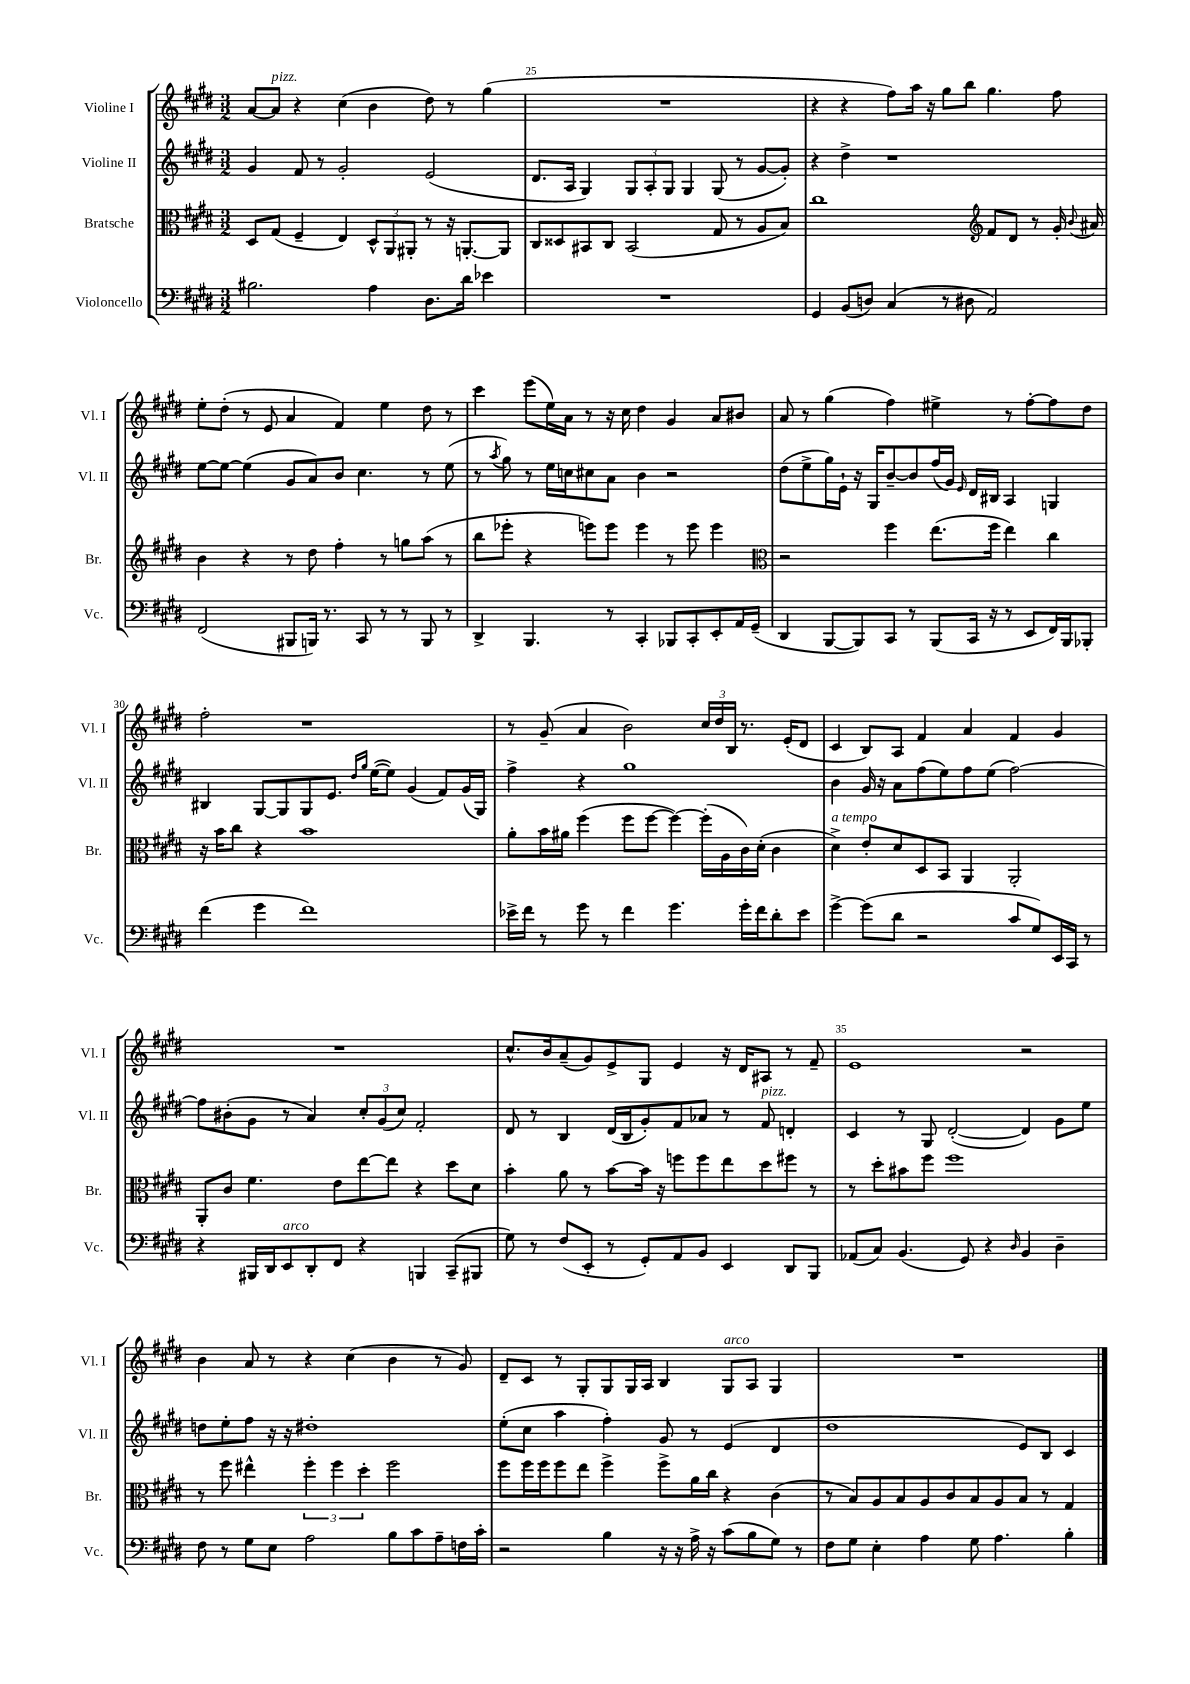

**kern	**kern	**kern	**kern
*part4	*part3	*part2	*part1
*staff4	*staff3	*staff2	*staff1
*I"Violoncello	*I"Bratsche	*I"Violine II	*I"Violine I
*I'Vc.	*I'Br.	*I'Vl. II	*I'Vl. I
*clefF4	*clefC3	*clefG2	*clefG2
*k[f#c#g#d#]	*k[f#c#g#d#]	*k[f#c#g#d#]	*k[f#c#g#d#]
*M3/2	*M3/2	*M3/2	*M3/2
=24	=24	=24	=24
2.B#X\	8D#/L	4g#/	[8a/L
!	!	!	!LO:TX:a:i:t=pizz.
.	(8G#/J	.	8a/J]
.	4F#~/	8f#/	4r
.	.	8r	.
.	4E/)	2g#'/	(4cc#\
4A\	12D#^^/L	.	4b\
.	12AA/	.	.
.	12AA#X'/J	.	.
8.D#\L	8r	(2e/	8dd#\)
.	16r	.	8r
16d#\Jk	[8.AAn'/L	.	.
4e-X\	.	.	(4gg#\
.	8AA/J]	.	.
=25	=25	=25	=25
1.r	8C#/L	8.d#/L	1.r
.	8D##X/	.	.
.	.	16A/Jk	.
.	8BB#X/	4G#/)	.
.	8C#/J	.	.
.	(2BB#/	12G#/L	.
.	.	12A'/	.
.	.	12G#/J	.
.	.	4G#/	.
.	8G#/	(8G#/	.
.	8r	8r	.
.	8A/L	[8g#/L	.
.	8B/J)	8g#'/J])	.
=26	=26	=26	=26
4GG#/	1cc#	4r	4r
(8BB/L	.	4dd#^\	4r
8Dn/J)	.	.	.
(4C#/	.	1r	8ff#\L)
.	.	.	16aa\Jk
.	.	.	16r
8r	.	.	8gg#\L
8D#X\	.	.	8bb\J
*	*clefG2	*	*
2AA/)	8f#/L	.	4.gg#\
.	8d#/J	.	.
.	8r	.	.
.	16g#'/	.	8ff#\
.	8qqb/	.	.
.	16a#X/	.	.
!!LO:LB:g=z
=27	=27	=27	=27
(2FF#/	4b\	[8ee\L	8ee'\L
.	.	8ee\J_	(8dd#'\J
.	4r	(4ee\]	8r
.	.	.	8e/
8BBB#X/L	8r	8g#/L	4a/
16BBBn/Jk)	8dd#\	8a/)	.
8.r	.	.	.
.	4ff#'\	8b/J	4f#/)
8CC#/	.	4.cc#\	.
8r	8r	.	4ee\
8r	8ggn\L	.	.
8BBB/	(8aa\J	8r	8dd#\
8r	8r	(8ee\	8r
=28	=28	=28	=28
4DD#^/	8bb\L	8r	4ccc#\
.	.	8qaa/	.
.	8eee-X'\J	8gg#\)	.
4.BBB/	4r	8r	(8eee\L
.	.	16ee\LL	16ee\L)
.	.	16ccn\J	16a\JJ
.	8eeen\L)	8cc#X\	8r
8r	8eee\J	8a\J	16r
.	.	.	16cc#\
4CC#'/	4eee\	4b\	4dd#\
8BBB-X/L	8r	2r	4g#/
8CC#'/	8eee\	.	.
8EE'/	4eee\	.	8a/L
16AA/L	.	.	8b#X/J
(16GG#~/JJ	.	.	.
=29	=29	=29	=29
*	*clefC3	*	*
4DD#/	2r	(8dd#\L	8a/
.	.	8ee^\	8r
[8BBB/L	.	16gg#\L)	(4gg#\
.	.	16e`\JJ	.
8BBB/])	.	16r	.
.	.	16G#/KL	.
8CC#/J	4ff#\	[8b~/	4ff#\)
8r	.	8b/]	.
(8BBB/L	(8.ee\L	(16ff#/L	4ee#X^\
.	.	16g#/JJ)	.
.	.	16qqe/	.
16CC#/Jk	.	16d#/LL	.
16r	16ff#\Jk	16B#X/JJ	.
8r	4ee\)	4A/	8r
8EE/L	.	.	[8ff#'\L
16FF#/L)	4cc#\	4Gn/	8ff#\]
16BBB/J	.	.	.
8BBB-X'/J	.	.	8dd#\J
!!LO:LB:g=z
=30	=30	=30	=30
(4f#\	16r	4B#X/	2ff#'\
.	16b\KL	.	.
.	8cc#\J	.	.
4g#\	4r	[8G#/L	.
.	.	8G#/]	.
1f#)	1b	8G#/	1r
.	.	8.e/J	.
.	.	16qqdd#/LL	.
.	.	16qqgg#/JJ	.
.	.	([16ee\KL	.
.	.	8ee\J])	.
.	.	(4g#/	.
.	.	8f#/L)	.
.	.	(16g#/L	.
.	.	16G#/JJ)	.
=31	=31	=31	=31
16e-X^\LL	8a'\L	4ff#^\	8r
16f#\JJ	.	.	.
8r	16b\L	.	(8g#~/
.	16a#X\JJ	.	.
8g#\	(4ff#\	4r	4a/
8r	.	.	.
4f#\	8ff#\L	1gg#	2b\)
.	[8ff#\J	.	.
4.g#\	4ff#\_)	.	.
.	(16ff#'\LL]	.	24cc#/LL
.	.	.	24dd#/
.	16A\	.	.
.	.	.	24B/JJ
16g#'\LL	16c#\)	.	8.r
16f#\J	(16d#'\JJ	.	.
8d#'\	4c#\	.	.
.	.	.	(16e'/KL
8e-\J	.	.	8d#/J
=32	=32	=32	=32
!	!LO:TX:a:i:t=a tempo	!	!
[4g#^\	4d#^\)	4b\	4c#/
(8g#\L]	8e'/L	16g#/	8B/L)
.	.	16r	.
8d#\J	8d#/	8a\L	8A/J
2r	8D#/	(8ff#\	4f#/
.	8BB/J	8ee\)	.
.	4AA/	8ff#\	4a/
.	.	(8ee\J	.
8c#/L	2AA'/	[2ff#\)	4f#/
8G#/)	.	.	.
16EE/L	.	.	4g#/
16CC#/JJ	.	.	.
8r	.	.	.
!!LO:LB:g=z
=33	=33	=33	=33
4r	8AA'/L	8ff#\L]	1.r
.	8c#/J	(8b#X'\	.
16BBB#X/LL	4.f#\	8g#\J	.
16DD#/J	.	.	.
!LO:TX:a:i:t=arco	!	!	!
8EE/	.	8r	.
8DD#'/	.	4a/)	.
8FF#/J	8e\L	.	.
4r	[8ee\	12cc#'/L	.
.	.	(12g#/	.
.	8ee\J]	.	.
.	.	12cc#/J)	.
4BBBn/	4r	2f#'/	.
(8CC#~/L	8dd#\L	.	.
8BBB#X/J	8d#\J	.	.
=34	=34	=34	=34
8G#\)	4b'\	8d#/	8.cc#^^/L
8r	.	8r	.
.	.	.	16b/k
(8F#/L	8a\	4B/	(8a~/
8EE'/J	8r	.	8g#/)
8r	[8b\L	(16d#/LL	8e^/
.	.	16B/J	.
8GG#'/L)	16b\Jk]	8g#'/)	8G#/J
.	16r	.	.
8AA/	8ffn\L	8f#/	4e/
8BB/J	8ff\	8a-X/J	.
4EE/	8ee\	8r	16r
.	.	.	16d#/KL
!	!	!LO:TX:a:i:t=pizz.	!
.	8dd#\	8f#/	8A#X/J
8DD#/L	8ff#X\J	4dn'/	8r
8BBB/J	8r	.	8f#~/
=35	=35	=35	=35
(8AA-X/L	8r	4c#/	1e
8C#/J)	8dd#'\L	.	.
(4.BB/	8b#X\	8r	.
.	8ff#\J	8G#/	.
.	1ff#	([2d#'/	.
8GG#/)	.	.	.
4r	.	.	.
16qqD#/	.	.	.
4BB/	.	4d#/])	2r
4D#~\	.	8g#\L	.
.	.	8ee\J	.
!!LO:LB:g=z
=36	=36	=36	=36
8F#\	8r	8ddn\L	4b\
8r	8ff#\	8ee'\	.
8G#\L	4ee#X^^\	8ff#\J	8a/
8E\J	.	16r	8r
.	.	16r	.
2A\	6ff#'\	1dd#X'	4r
.	6ff#\	.	.
.	.	.	(4cc#\
.	6dd#'\	.	.
8B\L	2ff#\	.	4b\
8c#\	.	.	.
8A~\	.	.	8r
16Fn\L	.	.	8g#/)
16c#'\JJ	.	.	.
=37	=37	=37	=37
2r	8ff#\L	(8ee'\L	8d#~/L
.	16ff#\L	8cc#\J	8c#/J
.	16ff#\J	.	.
.	8ff#\	4aa\	8r
.	8ee\J	.	8G#'/L
4B\	4ff#^\	4ff#'\)	8G#/
.	.	.	16G#/L
.	.	.	16A/JJ
16r	8ff#^\L	8g#/	4B/
16r	.	.	.
16A^\	16a\L	8r	.
16r	16cc#\JJ	.	.
!	!	!	!LO:TX:a:i:t=arco
(8c#\L	4r	(4e/	8G#/L
8B\	.	.	8A/J
8G#\J)	(4c#\	4d#/	4G#/
8r	.	.	.
=38	=38	=38	=38
8F#\L	8r	1dd#	1.r
8G#\J	8B/L)	.	.
4E'\	8A/	.	.
.	8B/	.	.
4A\	8A/	.	.
.	8c#/	.	.
8G#\	8B/	.	.
4.A\	8A/	.	.
.	8B/J	8e/L)	.
.	8r	8B/J	.
4B'\	4G#/	4c#/	.
==	==	==	==
*-	*-	*-	*-
